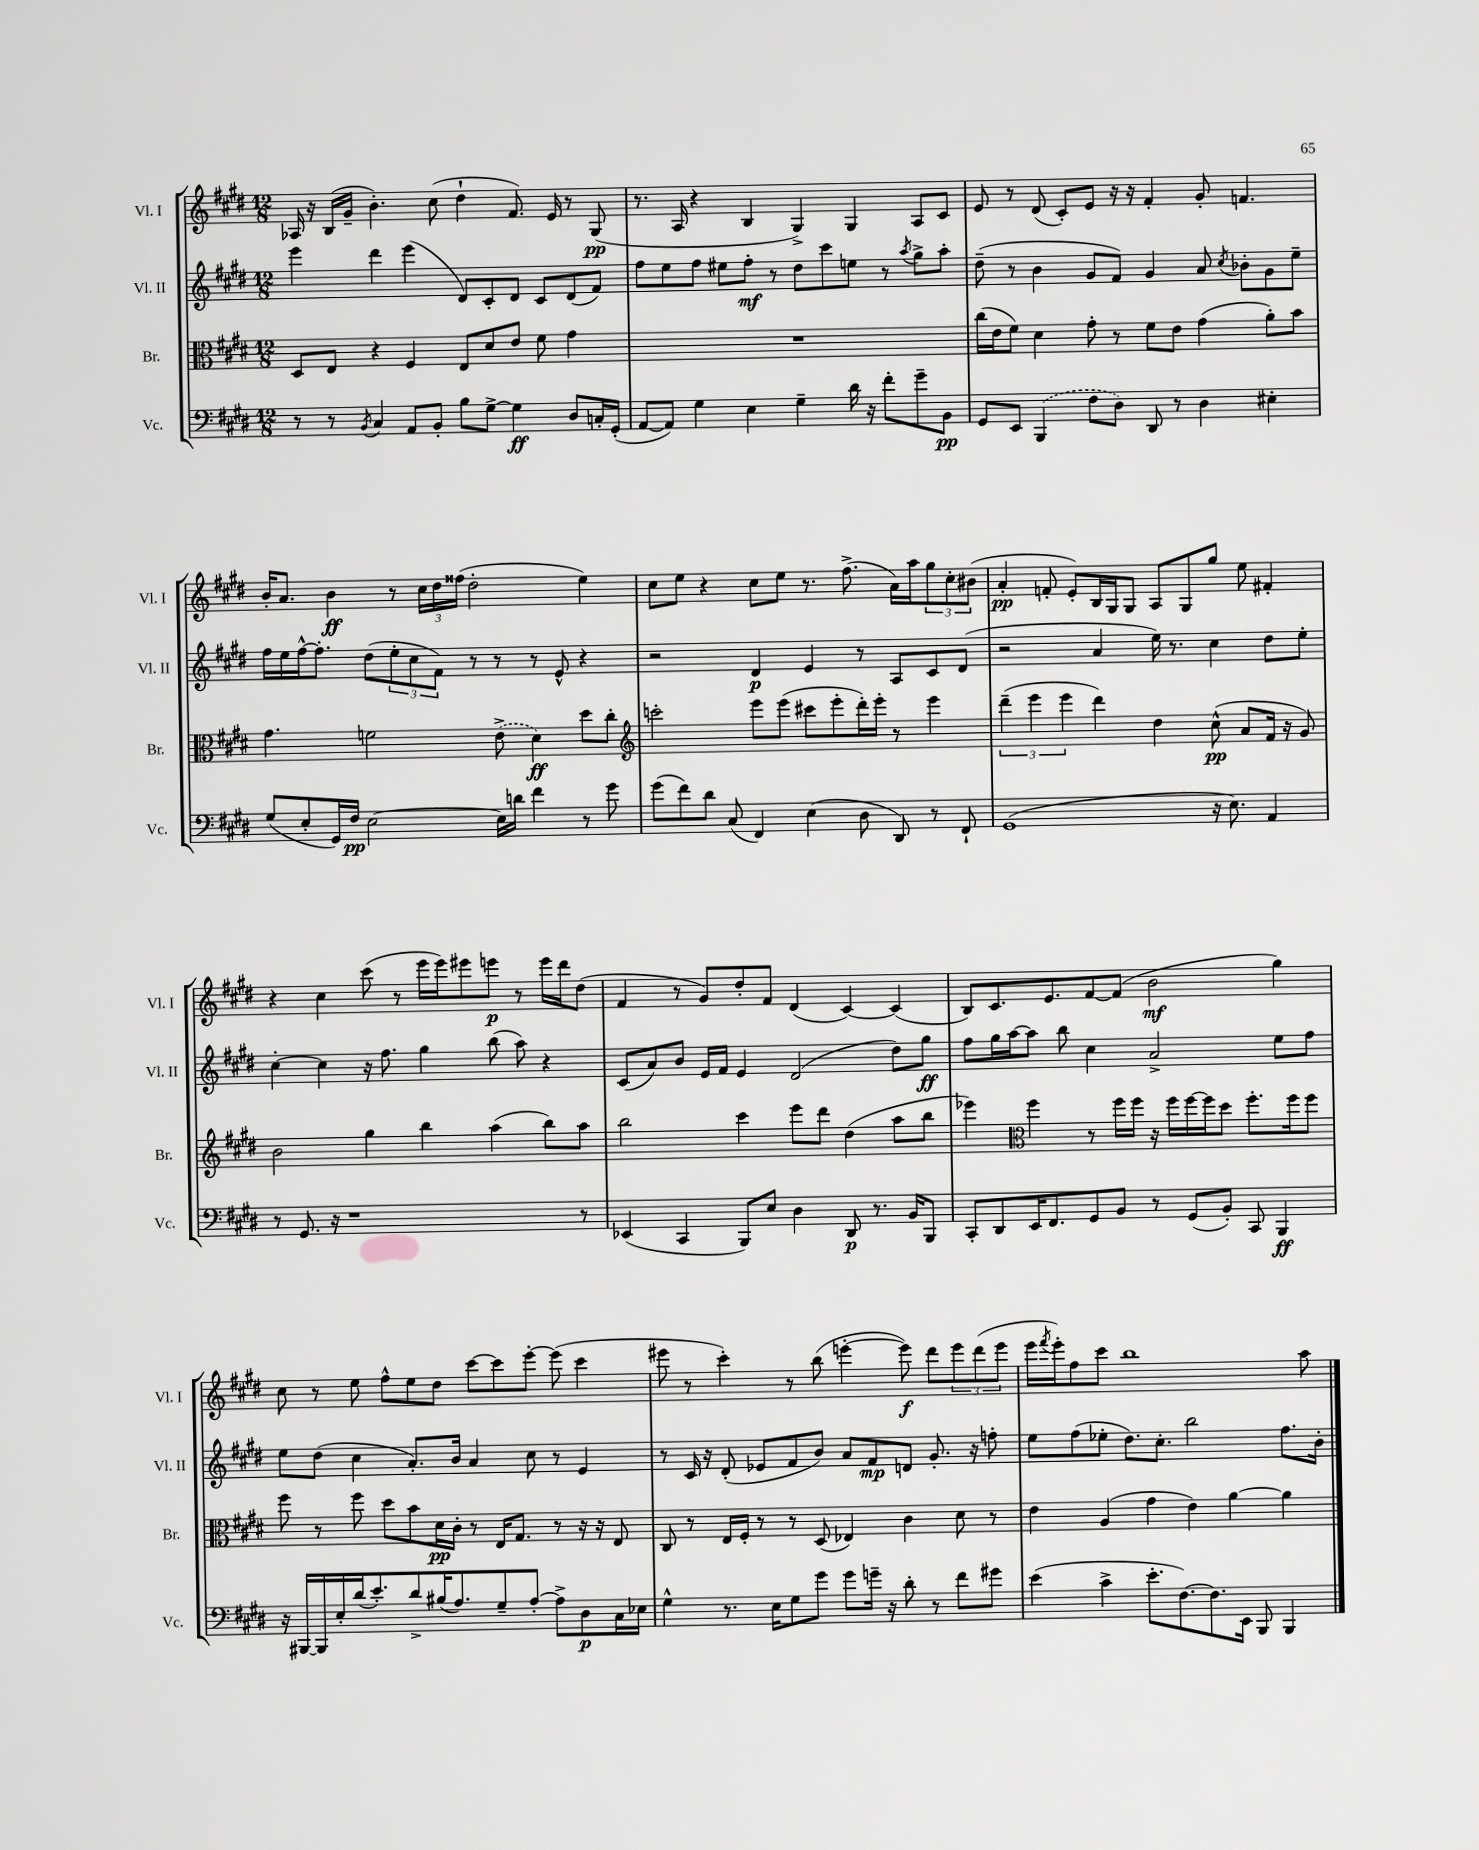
<<
\new StaffGroup <<
\new Staff = "s0" \with { instrumentName = "Vl. I" shortInstrumentName = "Vl. I" } {
    \clef treble \key e \major \numericTimeSignature \time 12/8
    aes16 r16 b16( gis'16-- b'4.-.) cis''8( dis''4-! fis'8.) e'16 r8 gis8\pp( |
    r8. a16 r4 b4 gis4->) gis4 a8 cis'8 |
    e'8 r8 dis'8( cis'8-.) e'8 r16 r16 fis'4-. gis'8-. f'4. |
    b'16-. a'8. b'4\ff r8 \tuplet 3/2 { cis''16 dis''16 fisis''16( } dis''2-. e''4) |
    cis''8 e''8 r4 cis''8 e''8 r8. fis''8.->( a'16) a''16 \tuplet 3/2 { gis''8 cis''8-. bis'8( } |
    a'4-.\pp f'8-. e'8-.) b16 gis16 gis8 a8 gis8 gis''8 e''8 fis'4-. |
    r4 cis''4 cis'''8( r8 e'''16 e'''16) eis'''8 e'''8\p r8 e'''16 dis'''16 dis''8( |
    fis'4 r8 gis'8) dis''8-. fis'8 dis'4( cis'4~) cis'4( |
    b8) cis'8. e'8. fis'8~ fis'8( b'2\mf gis''4) |
    cis''8 r8 e''8 fis''8-^ e''8 dis''8 cis'''8~ cis'''8 e'''8~-. e'''8( cis'''4 |
    eis'''8 r8 cis'''4-.) r8 b''8( e'''4~-. e'''8\f) dis'''8 \tuplet 3/2 { e'''8 dis'''8( e'''8 } |
    e'''16 \acciaccatura { fis'''8 } e'''16-.) fis''8 cis'''8 b''1 a''8 \bar "|." |
}
\new Staff = "s1" \with { instrumentName = "Vl. II" shortInstrumentName = "Vl. II" } {
    \clef treble \key e \major \numericTimeSignature \time 12/8
    e'''4 dis'''4 e'''4( dis'8) cis'8-. dis'8 cis'8 dis'8( fis'8) |
    fis''8 e''8 fis''8 eis''8 fis''8-.\mf r8 dis''8 cis'''8 e''8 r8 \acciaccatura { a''8 } gis''8-> a''8-. |
    dis''8--( r8 b'4 gis'8 fis'8) gis'4 a'8 \acciaccatura { cis''8 } bes'8-. gis'8 e''8-- |
    fis''16 e''16 fis''16~-^ fis''8.-. dis''8( \tuplet 3/2 { e''8-. cis''8 fis'8) } r8 r8 r8 e'8-^ r4 |
    r2 dis'4\p e'4 r8 a8 cis'8 dis'8( |
    r2 a'4 e''16) r8. cis''4 dis''8 e''8-. |
    cis''4~-. cis''4 r16 fis''8. gis''4 b''8( a''8) r4 |
    cis'8( a'8) b'8 e'16 fis'16 e'4 dis'2( dis''8) gis''8\ff |
    fis''8 gis''16 a''16~ a''8 b''8 cis''4 a'2-> e''8 fis''8 |
    e''8 dis''8( cis''4 a'8.-.) b'16 a'4 cis''8 r8 e'4 |
    r8 cis'16 r16 dis'8-.( ees'8 fis'8 b'8) a'8 fis'8\mp d'8 gis'8.-. r16 f''8-. |
    e''8 fis''8( ees''8-. dis''8.) cis''8.-. b''2 fis''8. b'16-. \bar "|." |
}
\new Staff = "s2" \with { instrumentName = "Br." shortInstrumentName = "Br." } {
    \clef alto \key e \major \numericTimeSignature \time 12/8
    dis8 e8 r4 fis4 e8 dis'8 e'8 fis'8 gis'4 |
    R1. |
    cis''16( e'16 fis'8) dis'4 gis'8-. r8 fis'8 e'8 gis'4( a'8-.) b'8 |
    gis'4. f'2 \once \slurDashed e'8->( dis'4\ff) dis''8 cis''8-. |
    \clef treble c'''2-. e'''8 e'''8( cis'''8 e'''8-. dis'''16-.) e'''16-. r8 e'''4 |
    \tuplet 3/2 { dis'''4--( e'''4 e'''4 } dis'''4) dis''4 cis''8-^\pp( a'8 fis'16 r16 gis'8) |
    b'2 gis''4 b''4 a''4( b''8) a''8 |
    b''2 cis'''4 e'''8 dis'''8 dis''4( a''8 b''8 |
    ees'''4) \clef alto fis''4 r8 fis''16 fis''16 r16 fis''16 fis''16~ fis''16 dis''8 fis''8.-. fis''16 fis''8 |
    fis''8 r8 fis''8 dis''8 b'8 dis'16\pp cis'16-. r8 e16 gis8. r8 r16 r16 e8 |
    cis8 r8 e16 fis16-. r8 r8 dis8( ees4) cis'4 dis'8 r8 |
    e'4 a4( gis'4 e'4) a'4~ a'4 \bar "|." |
}
\new Staff = "s3" \with { instrumentName = "Vc." shortInstrumentName = "Vc." } {
    \clef bass \key e \major \numericTimeSignature \time 12/8
    r8 r8 \acciaccatura { b,8 } cis4 a,8 b,8-. b8 gis8~-> gis4\ff dis8 c16-. gis,16-.( |
    a,8~ a,8) gis4 e4 gis4-- dis'16 r16 fis'8-. gis'8-- b,8\pp |
    gis,8 e,8 \once \slurDashed b,,4( fis8 dis8) dis,8 r8 dis4 eis4-. |
    gis8( e8-. gis,16) fis16\pp e2~ e16 d'16 fis'4 r8 gis'8 |
    gis'8( fis'8) dis'8 cis8( fis,4) e4( dis8 dis,8) r8 fis,8-! |
    gis,1( r16 e8.) a,4 |
    r8 gis,8. r16 r1 r8 |
    ees,4( cis,4 b,,8) e8 dis4 dis,8\p r8. b,16 b,,8 |
    cis,8-. dis,8 e,16 fis,8. gis,8 b,8 r8 gis,8( b,8-.) cis,8 b,,4\ff |
    r16 bis,,16~ bis,,16 e16-. dis'16( e'8.-.) dis'8-> bis16( a8.) gis8-- a8~-. a8-> dis8\p cis16 ees16 |
    gis4-^ r8. e16 gis8 gis'8 gis'8 g'16-- r16 dis'8-. r8 fis'8 gis'8 |
    e'4( cis'4-> e'8.-. fis8.~) fis8. e,16 b,,8 b,,4 \bar "|." |
}
>>
>>
\layout { \context { \Score \remove "Bar_number_engraver" } }
